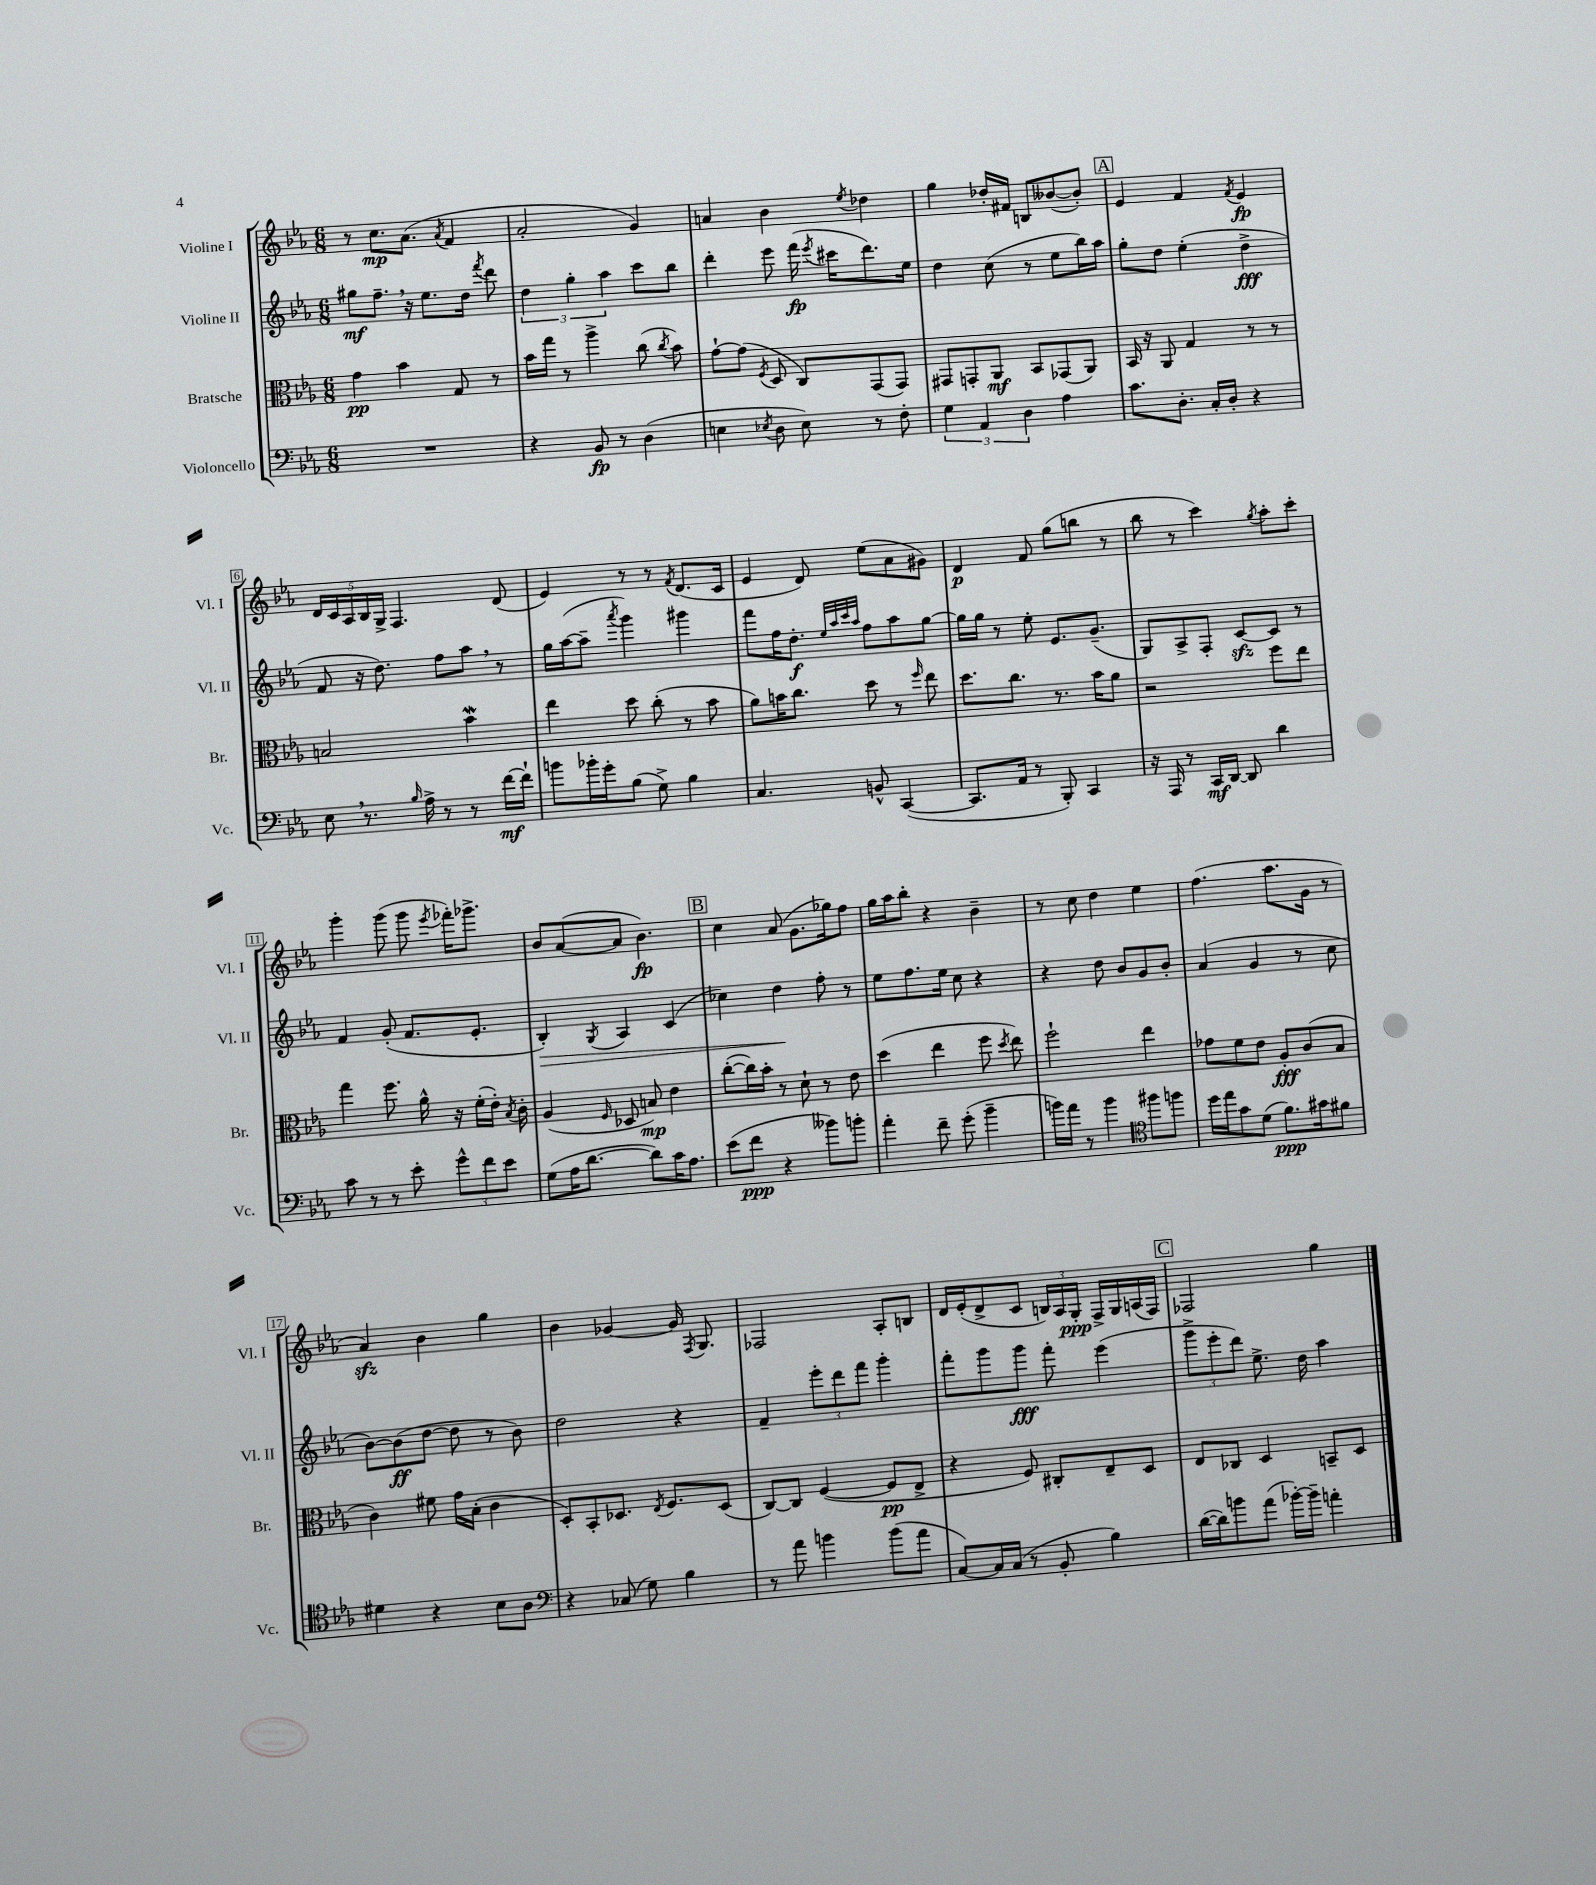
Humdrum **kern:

**kern	**kern	**kern	**kern
*staff4	*staff3	*staff2	*staff1
*clefF4	*clefC3	*clefG2	*clefG2
*k[b-e-a-]	*k[b-e-a-]	*k[b-e-a-]	*k[b-e-a-]
*M6/8	*M6/8	*M6/8	*M6/8
2.r	4g	8gg#	8r
.	.	8.ff~	8.cc
.	4b-	.	.
.	.	16r	(8.a-
.	.	8.ee-	.
.	.	.	8qa-
.	8G	.	4f
.	.	16dd	.
.	.	8qfff	.
.	8r	8ddd	.
=	=	=	=
4r	16b-	6dd	2a-'
.	16gg	.	.
.	8r	.	.
.	.	6gg'	.
8BB-	4aa-^	.	.
.	.	6aa-	.
8r	.	.	.
(4D	(8cc	8ccc	4g)
.	8qcc	.	.
.	8b-)	8bb-	.
=	=	=	=
4E	[8g`	4ddd'	4a
.	(8g]	.	.
8qE-	8qF	.	.
8D	8D	8eee-	4b-
8E-)	8C)	(16fff	.
.	.	8qeee-	.
.	.	16ccc#	.
.	.	.	8qee-
8r	(8GG	8.ddd)	4dd-
8F'	8GG)	.	.
.	.	16ee-	.
=	=	=	=
6G	8GG#	4dd	4gg
.	8GG'	.	.
6AA-	.	.	.
.	8AA-	(8cc	16dd-'
.	.	.	16f#
6D	.	.	.
.	8BB-	8r	8B
4A-	(8GG-	8ee-	([8b--
.	8AA-)	16bb-)	8b--'])
.	.	16aa-	.
=	=	=	=
8.c	16BB-	8gg'	4e-
.	16r	.	.
.	8AA-	8dd	.
8.D'	.	.	.
.	4G	(4ee-'	4f
16C'	.	.	.
16D'	.	.	.
.	.	.	8qf
4r	8r	4dd^	4e-
.	8r	.	.
=	=	=	=
8E-	2B	8f	20d
.	.	.	20c
.	.	.	20A-
8.r	.	16r	.
.	.	.	20B-
.	.	8.dd)	.
.	.	.	20G^
.	.	.	4.F
16qqB-	.	.	.
16A-^	.	.	.
8r	.	8ff	.
8r	4b-	8aa-	.
[16f	.	8r	(8d
16f`]	.	.	.
=	=	=	=
8b	4ee-	16gg	4e-)
.	.	([16aa-	.
16b-'	.	8aa-~]	.
16g'	.	.	.
.	.	8qaaa-	.
(8B-	8dd	4ggg)	8r
8G^)	(8cc'	.	8r
.	.	.	8qf
4B-	8r	4ggg#	(8.d
.	8b-	.	.
.	.	.	16c
=	=	=	=
4.C	8a-)	8fff	4e-
.	16b	16ff	.
.	8.cc	8.dd'	.
.	.	.	8d)
.	.	32qqee-	.
.	.	32qqaa-	.
.	.	32qqccc	.
.	.	32qqaa-	.
8BB^^	8dd	8ff	(8ee-
([4CC	8r	8aa-	8a-
.	16qqff	.	.
.	8ee-	[8gg	8g#)
=	=	=	=
8.CC]	8.dd	16gg]	4d
.	.	16gg	.
.	.	8r	.
16AA-	8.cc	.	.
8r	.	8ee-'	8f
8BBB-')	8.r	8.e-	(8gg
4CC	.	.	8bb
.	16b-	(8.g~	.
.	8a-	.	8r
=	=	=	=
16r	2r	8G)	8bb-
16AAA-	.	.	.
8r	.	8A-^	8r
16CC	.	8F'	4ccc)
[16DD	.	.	.
8DD]	.	[8c	.
.	.	.	8qgg
4d	8ff	8c]	8aa-'
.	8ee-	8r	8ccc'
=	=	=	=
8c	4gg	4f	4ggg'
8r	.	.	.
8r	8.ff	(8g'	(8ggg
8e-'	.	8.f	8ggg
.	16a-^^	.	.
.	.	.	8qeee-
12g^^	16r	.	16fff-')
.	(16f'	8.e-'	8.ggg-^
12f	.	.	.
.	16e-')	.	.
12e-	.	.	.
.	8qB-	.	.
.	16c'	.	.
=	=	=	=
(8G	(4A-	4B-')	8b-
16A-	.	.	([8a-
[8.d	.	.	.
.	16qqF	8qG	.
.	8D-	4A-	8a-]
8d])	8B)	.	4.b-)
16c	4e-	(4c	.
8.A-	.	.	.
=	=	=	=
(8e-	([8cc'	4cc-)	4cc
8f	16cc])	.	.
.	16b-'	.	.
4r	8r	4dd	(8a-
.	8d`	.	8.g
8b--)	8r	8ff'	.
.	.	.	16gg-)
8b'	8e-	8r	8ff
=	=	=	=
4a-'	(4dd	8ee-	16gg
.	.	.	16aa-
.	.	8.ff	8bb-'
8f~	4ee-	.	4r
.	.	16ee-	.
(8g'	.	8cc	.
4b-~	8ff	4r	4b-~
.	8qdd	.	.
.	8ee-)	.	.
=	=	=	=
16b)	2ff`	4r	8r
16a-	.	.	.
8r	.	.	8cc
4b	.	8dd	4dd
.	.	8b-	.
*clefC4	*	*	*
8ff#	4ee-	8g	4ee-
8ff	.	8b-'	.
=	=	=	=
16dd	8g-	(4a-	(4.ff
16ee-	.	.	.
8g	8f	.	.
(8d	8e-	4g	.
8.f)	8A-'	.	8.aa-
.	(8c	8r	.
16g#	.	.	16g
8f#	8B-	8cc	8r
=	=	=	=
4d#	4c)	[8b-)	4a-)
.	.	(8b-]	.
4r	8f#	[8dd	4b-
.	16g	8dd]	.
.	(16B-'	.	.
8B-	4c	8r	4gg
8A-	.	8b-)	.
=	=	=	=
*clefF4	*	*	*
4r	8D')	2dd	4b-
.	8BB-'	.	.
(8C-	8.D-	.	[4g-
8G)	.	.	.
.	8qE-	.	.
.	8.F	.	.
4B-	.	4r	16g-]
.	.	.	8qF
.	.	.	8.G
.	(8D-	.	.
=	=	=	=
8r	[8C)	4f~	2F-
8a-	8C]	.	.
4b	([4F	12eee-'	.
.	.	12ddd	.
.	.	12fff	.
(8b	8F]	4ggg'	8A-'
8a-	8E-^	.	8B
=	=	=	=
[8C)	4r	8fff'	16d
.	.	.	(16e-'
16C]	.	8ggg	8d^
(16C	.	.	.
8r	8F)	8ggg	8c
8BB-'	8C#'	8fff'	24B)
.	.	.	24A-
.	.	.	24G'
4B-)	8E-~	(4eee-	16F^
.	.	.	16G
.	8D	.	(16A
.	.	.	16F)
=	=	=	=
([16d	8E-	12ggg^	2F-
16d])	.	.	.
.	.	12eee-'	.
8b	8C-	.	.
.	.	12ddd)	.
(8a-	4D	8.ee-^	.
[16b-')	.	.	.
16b-~]	.	16dd	.
4a'	8BB~	4aa-	4gg
.	8D	.	.
==	==	==	==
*-	*-	*-	*-
